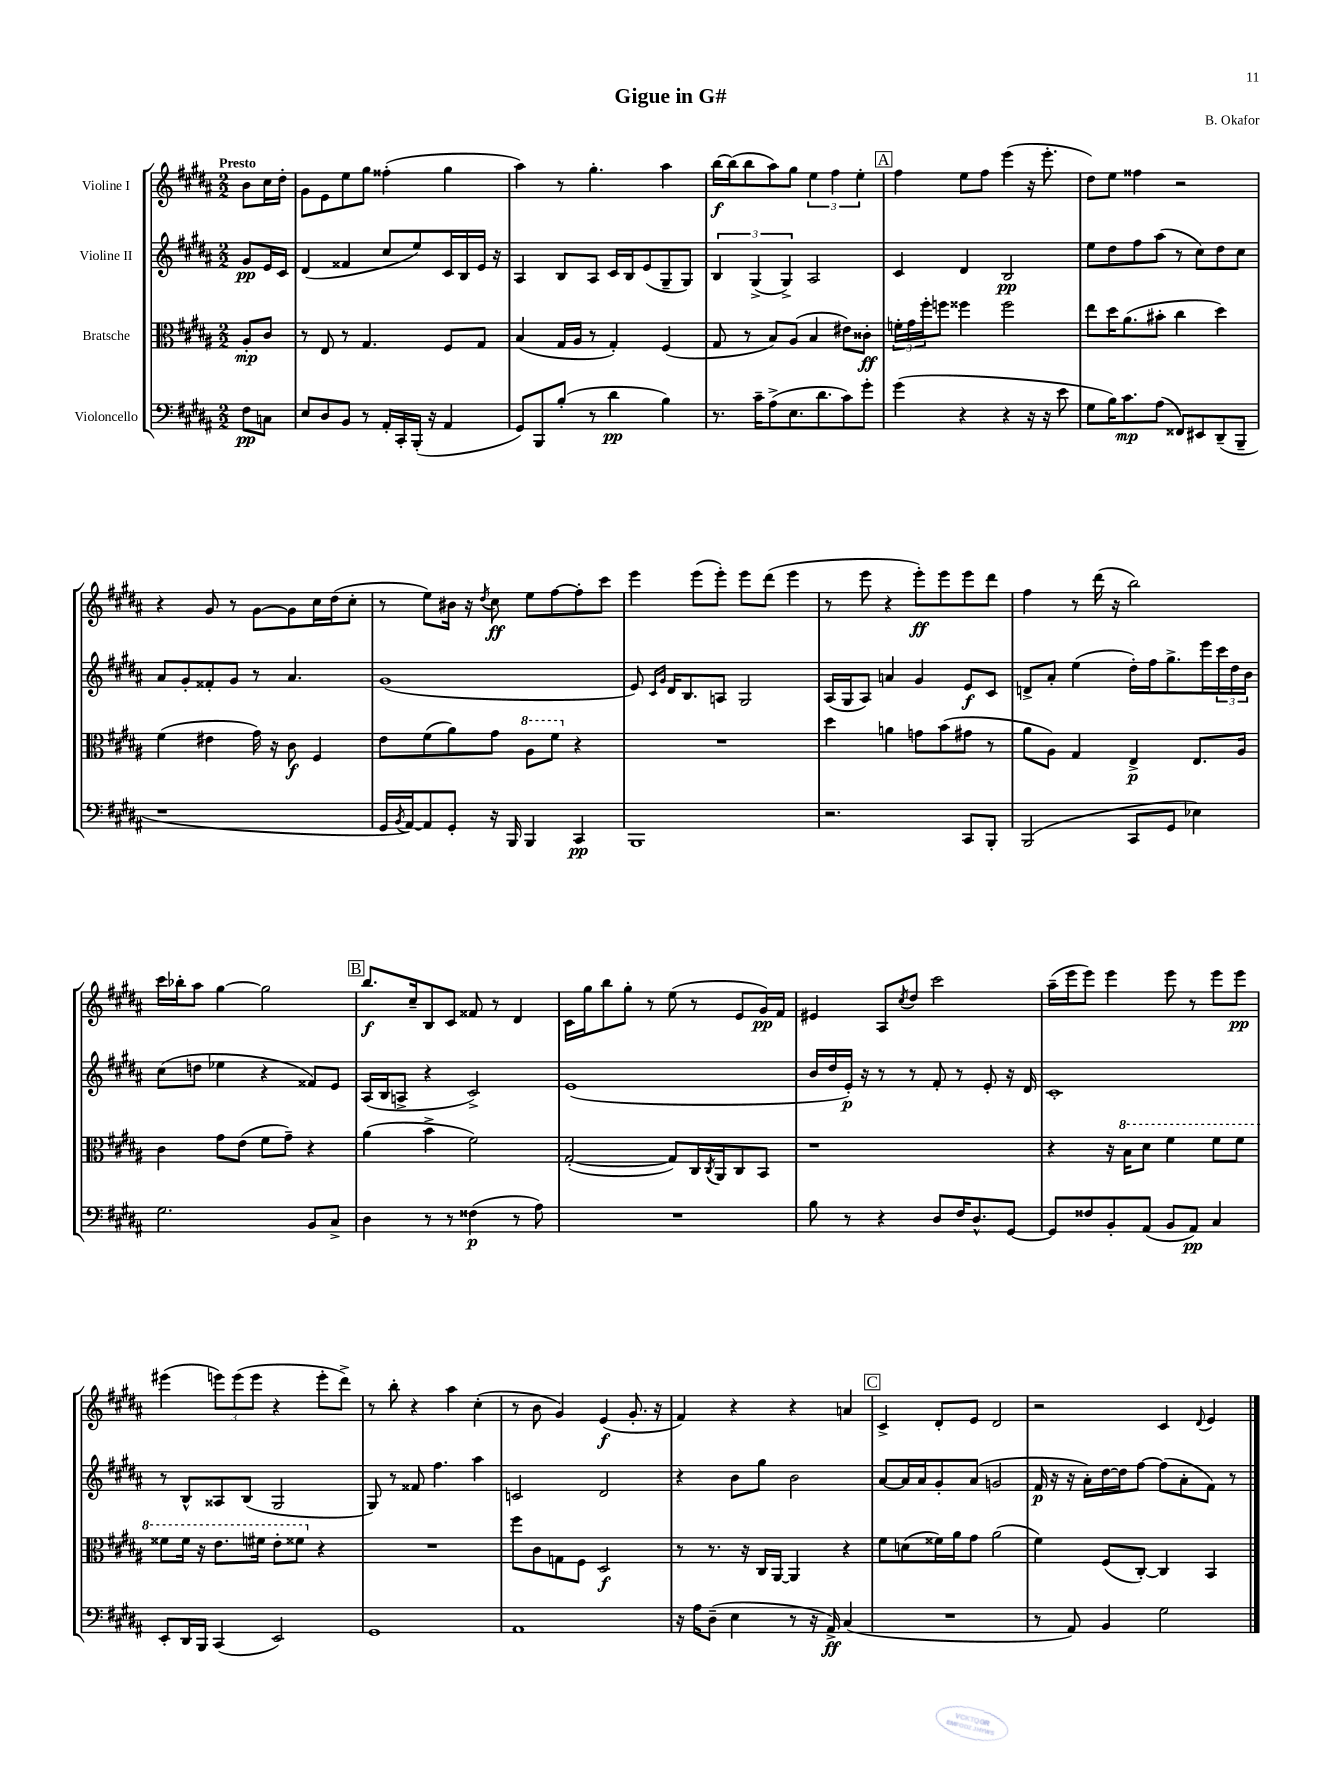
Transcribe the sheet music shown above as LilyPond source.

\header { title = "Gigue in G#" composer = "B. Okafor" }
<<
\new StaffGroup <<
\new Staff = "s0" \with { instrumentName = "Violine I" } {
    \clef treble \key b \major \numericTimeSignature \time 2/2 \partial 4 \tempo "Presto"
    b'8 cis''16 dis''16-. |
    gis'8 e'8 e''8 gis''8 fisis''4-.( gis''4 |
    ais''4) r8 gis''4.-. ais''4 |
    b''16~\f b''16( b''8 ais''8) gis''8 \tuplet 3/2 { e''4 fis''4 e''4-. } |
    \mark \markup { \box "A" } fis''4 e''8 fis''8 e'''4( r16 e'''8.-. |
    dis''8) e''8 fisis''4 r2 |
    r4 gis'8 r8 gis'8~ gis'8 cis''16 dis''16( cis''8-. |
    r8 e''8) bis'16 r16 \acciaccatura { dis''8 } cis''8\ff e''8 fis''8~ fis''8-. cis'''8 |
    e'''4 e'''8( e'''8-.) e'''8 dis'''8( e'''4 |
    r8 e'''8 r4 e'''8-.\ff) e'''8 e'''8 dis'''8 |
    fis''4 r8 dis'''16( r16 b''2) |
    cis'''16 bes''16-. ais''8 gis''4~ gis''2 |
    \mark \markup { \box "B" } b''8.\f cis''16-- b8 cis'8 fisis'8 r8 dis'4 |
    cis'16 gis''16 b''8 gis''8-. r8 e''8( r8 e'8 gis'16\pp) fis'16 |
    eis'4 ais8 \acciaccatura { cis''8 } dis''8 cis'''2 |
    ais''16--( e'''16 e'''8) e'''4 e'''8 r8 e'''8 e'''8\pp |
    eis'''4( \tuplet 3/2 { e'''8) e'''8( e'''8 } r4 e'''8-. dis'''8->) |
    r8 b''8-. r4 ais''4 cis''4-.( |
    r8 b'8 gis'4) e'4\f( gis'8.-. r16 |
    fis'4) r4 r4 a'4 |
    \mark \markup { \box "C" } cis'4-> dis'8-. e'8 dis'2 |
    r2 cis'4 \appoggiatura { dis'8 } e'4 \bar "|." |
}
\new Staff = "s1" \with { instrumentName = "Violine II" } {
    \clef treble \key b \major \numericTimeSignature \time 2/2 \partial 4
    gis'8\pp e'16 cis'16 |
    dis'4( fisis'4 cis''8 e''8) cis'16 b16 e'16 r16 |
    ais4 b8 ais8 cis'16 b16 e'8( gis8-- gis8) |
    \tuplet 3/2 { b4 gis4->( gis4->) } ais2 |
    \mark \markup { \box "A" } cis'4 dis'4 b2\pp |
    e''8 dis''8 fis''8 ais''8( r8 cis''8) dis''8 cis''8 |
    ais'8 gis'8-. fisis'8-. gis'8 r8 ais'4. |
    gis'1( |
    e'8) \grace { cis'16 gis'16 } dis'16 b8. a8 gis2 |
    ais16( gis16 ais8) a'4 gis'4 e'8\f cis'8 |
    d'8-> ais'8-. e''4( dis''16-.) fis''16 gis''8.-> e'''16 \tuplet 3/2 { cis'''16 dis''16 b'16 } |
    cis''8( d''8 ees''4 r4 fisis'8) e'8 |
    \mark \markup { \box "B" } ais16( b16 a8-> r4 cis'2->) |
    e'1( |
    b'16 dis''16 e'16-.\p) r16 r8 r8 fis'8-. r8 e'8-. r16 dis'16 |
    cis'1-. |
    r8 b8-^ aisis8 b8( gis2 |
    gis8) r8 fisis'8 fis''4. ais''4 |
    c'2 dis'2 |
    r4 b'8 gis''8 b'2 |
    \mark \markup { \box "C" } ais'8~ ais'16 ais'16 gis'8-. ais'8( g'2 |
    fis'16\p r16 r16 ais'16-.) dis''16~ dis''16 fis''8~ fis''8( ais'8-. fis'8) r8 \bar "|." |
}
\new Staff = "s2" \with { instrumentName = "Bratsche" } {
    \clef alto \key b \major \numericTimeSignature \time 2/2 \partial 4
    ais8-.\mp cis'8 |
    r8 e8 r8 gis4. fis8 gis8 |
    b4( gis16 ais16 r8 gis4-.) fis4( |
    gis8 r8 b8) ais8( b4 eis'8) cisis'8-.\ff |
    \mark \markup { \box "A" } \tuplet 3/2 { f'16-. gis'16 fis''16-. } f''8 fisis''4 fisis''2 |
    e''8 dis''16 ais'8.( bis'8-. cis''4 dis''4) |
    fis'4( eis'4 gis'16) r16 cis'8\f fis4 |
    e'8 fis'8( ais'8) gis'8 \ottava #1 ais'8 fis''8 \ottava #0 r4 |
    R1 |
    dis''4 a'4 g'8 b'8( gis'8 r8 |
    ais'8 ais8) gis4 e4->\p e8. ais16 |
    cis'4 gis'8 e'8( fis'8 gis'8--) r4 |
    \mark \markup { \box "B" } ais'4( b'4-> fis'2) |
    gis2~-.( gis8) cis16 \acciaccatura { cis8 } ais,16 cis8 b,8 |
    r1 |
    r4 r16 \ottava #1 b'16 dis''8 fis''4 fis''8 fis''8 |
    fisis''8 fisis''16 r16 e''8. fis''16 e''8-. fisis''8 \ottava #0 r4 |
    R1 |
    fis''8 cis'8 g8 fis8 dis2\f |
    r8 r8. r16 cis16 ais,16~ ais,4 r4 |
    \mark \markup { \box "C" } fis'8 d'8( fisis'16) ais'16 gis'8 ais'2( |
    fis'4) fis8( cis8~-.) cis4 b,4 \bar "|." |
}
\new Staff = "s3" \with { instrumentName = "Violoncello" } {
    \clef bass \key b \major \numericTimeSignature \time 2/2 \partial 4
    fis8\pp c8 |
    e8 dis8 b,8 r8 ais,16-. cis,16-. b,,16-.( r16 ais,4 |
    gis,8) b,,8 b8-.( r8 dis'4\pp b4) |
    r8. cis'16-- ais8->( e8. dis'8. cis'8) gis'8-. |
    \mark \markup { \box "A" } gis'4( r4 r4 r16 r16 e'8 |
    gis8 b16) cis'8.\mp ais8( fisis,8) eis,8 dis,8--( b,,8-- |
    r1 |
    gis,16 \acciaccatura { b,8 } ais,16~) ais,8 gis,8-. r16 b,,16 b,,4 cis,4\pp |
    b,,1 |
    r2. cis,8 b,,8-. |
    b,,2( cis,8 gis,8 ees4) |
    gis2. b,8 cis8-> |
    \mark \markup { \box "B" } dis4 r8 r8 fisis4\p( r8 ais8) |
    R1 |
    b8 r8 r4 dis8 fis16 dis8.-^ gis,8~ |
    gis,8 fisis8 b,8-. ais,8( b,8 ais,8\pp) cis4 |
    e,8-. dis,16 b,,16 cis,4( e,2) |
    gis,1 |
    ais,1 |
    r16 ais16 dis8--( e4 r8 r16 ais,16->\ff) cis4( |
    \mark \markup { \box "C" } R1 |
    r8 ais,8) b,4 gis2 \bar "|." |
}
>>
>>
\layout { \context { \Score \remove "Bar_number_engraver" } }
